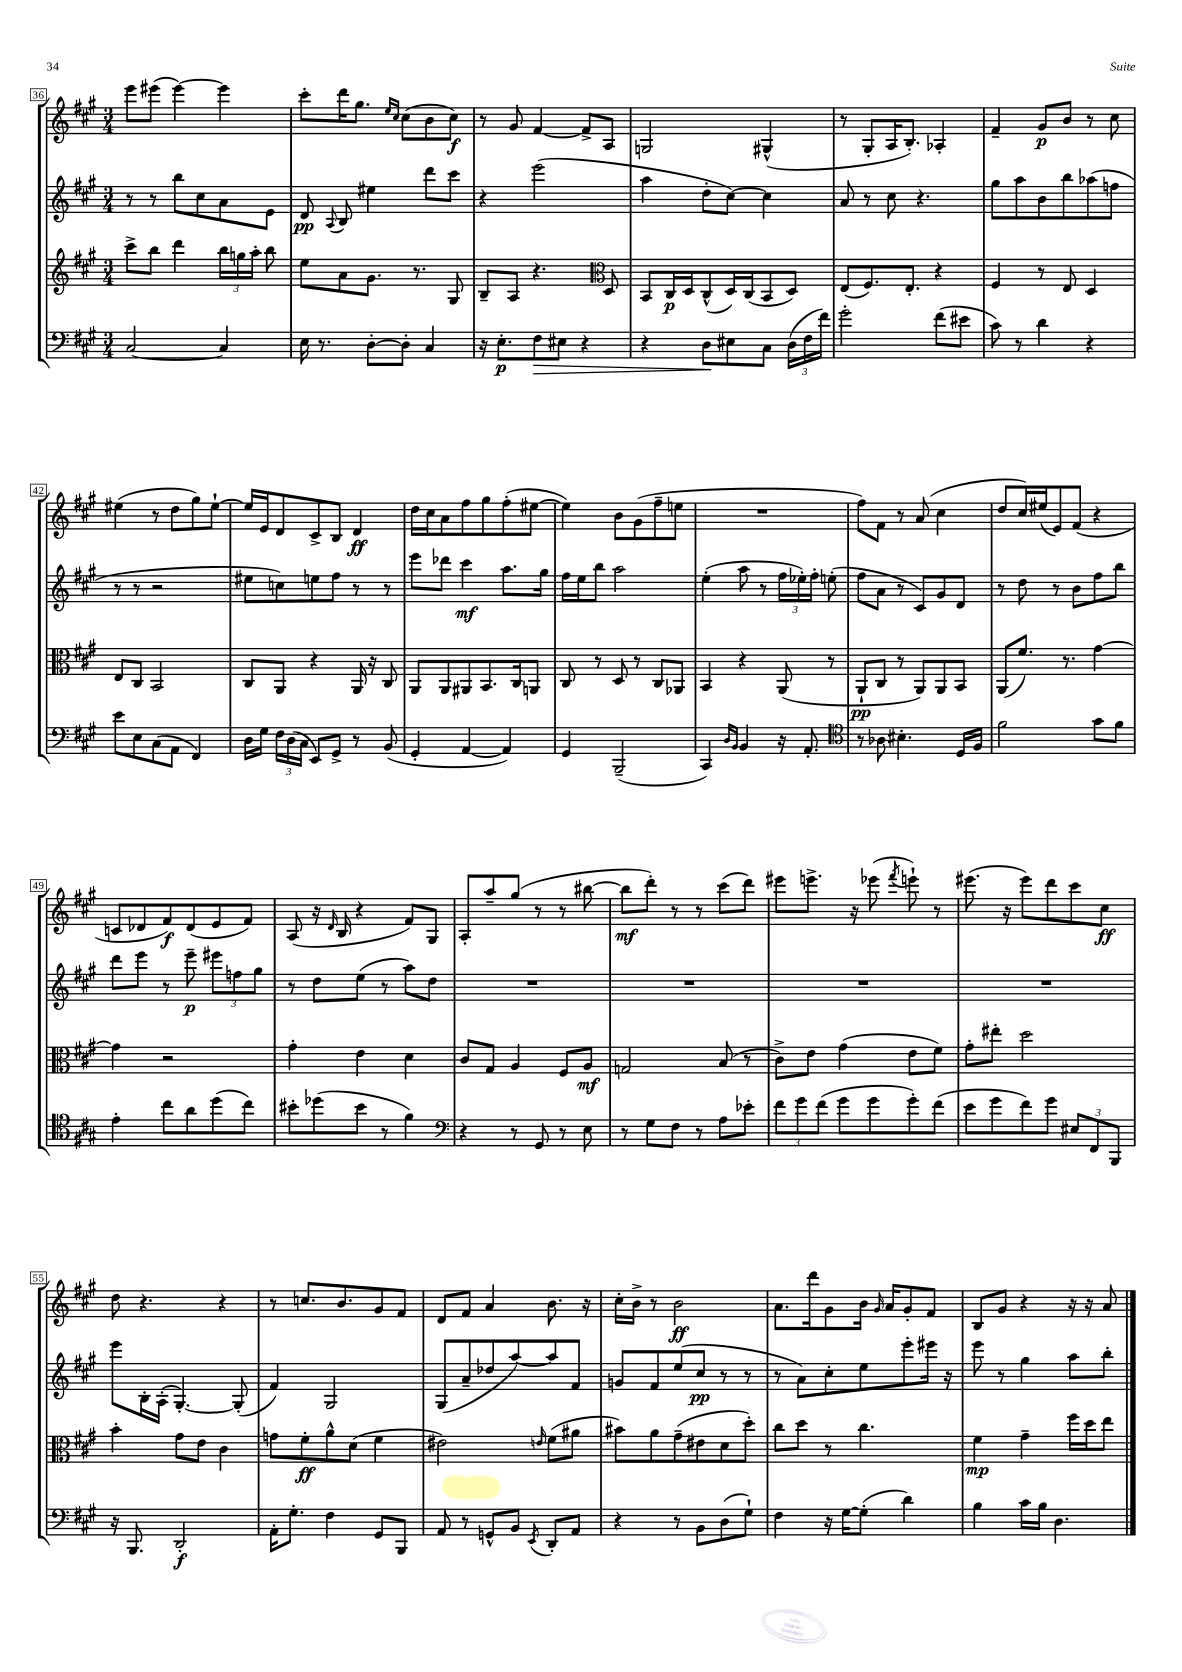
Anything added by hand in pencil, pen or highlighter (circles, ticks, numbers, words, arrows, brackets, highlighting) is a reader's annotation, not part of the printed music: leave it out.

**kern	**dynam	**kern	**dynam	**kern	**dynam	**kern	**dynam
*part4	*part4	*part3	*part3	*part2	*part2	*part1	*part1
*staff4	*staff4	*staff3	*staff3	*staff2	*staff2	*staff1	*staff1
*clefF4	*	*clefG2	*	*clefG2	*	*clefG2	*
*k[f#c#g#]	*	*k[f#c#g#]	*	*k[f#c#g#]	*	*k[f#c#g#]	*
*M3/4	*	*M3/4	*	*M3/4	*	*M3/4	*
=36	=36	=36	=36	=36	=36	=36	=36
[2C#/	.	8ccc#^\L	.	8r	.	8eee\L	.
.	.	8bb\J	.	8r	.	(8eee#X\J	.
.	.	4ddd\	.	8bb\L	.	[4eee#\)	.
.	.	.	.	8cc#\	.	.	.
4C#/]	.	24bb\LL	.	8a\	.	4eee#\]	.
.	.	24ggn\	.	.	.	.	.
.	.	24aa'\JJ	.	.	.	.	.
.	.	8bb\	.	8e\J	.	.	.
=37	=37	=37	=37	=37	=37	=37	=37
16E\	.	8ee\L	.	8d/	pp	8ccc#'\L	.
8.r	.	.	.	.	.	.	.
.	.	.	.	8qqA/	.	.	.
.	.	8a\	.	8B/	.	16ddd\K	.
.	.	.	.	.	.	8.gg#\J	.
[8D'\L	.	8.g#\J	.	4ee#X\	.	.	.
.	.	.	.	.	.	16qqee/LL	.
.	.	.	.	.	.	16qqcc#/JJ	.
8D'\J]	.	.	.	.	.	(8cc#\L	.
.	.	8.r	.	.	.	.	.
4C#/	.	.	.	8ddd\L	.	8b\	.
.	.	8G#/	.	8ccc#\J	.	8cc#\J)	f
=38	=38	=38	=38	=38	=38	=38	=38
16r	.	8B~/L	.	4r	.	8r	.
8.E'\L	p	.	.	.	.	.	.
.	.	8A/J	.	.	.	8g#/	.
!	!LO:HP:b	!	!	!	!	!	!
8F#\	>	4.r	.	(2eee\	.	[4f#/	.
8E#X\J	.	.	.	.	.	.	.
4r	.	.	.	.	.	8f#^/L]	.
*	*	*clefC3	*	*	*	*	*
.	.	8D/	.	.	.	8A/J	.
=39	=39	=39	=39	=39	=39	=39	=39
4r	.	8BB/L	.	4aa\	.	2Gn/	.
.	.	16C#/L	p	.	.	.	.
.	.	16D/J	.	.	.	.	.
8D\L	.	(8C#^^/	.	8dd'\L	.	.	.
8E#X\	]	16D/L)	.	[8cc#\J)	.	.	.
.	.	(16C#/J	.	.	.	.	.
8C#\J	.	8BB/	.	4cc#\]	.	(4G#X^^/	.
(24D\LL	.	8D/J)	.	.	.	.	.
24F#\	.	.	.	.	.	.	.
24f#\JJ)	.	.	.	.	.	.	.
=40	=40	=40	=40	=40	=40	=40	=40
2g#'\	.	(8E/L	.	8a/	.	8r	.
.	.	8.F#/)	.	8r	.	8G#'/L	.
.	.	.	.	8cc#\	.	16A/K	.
.	.	8.E'/J	.	.	.	8.B'/J)	.
.	.	.	.	4.r	.	.	.
(8f#\L	.	4r	.	.	.	4A-X'/	.
8e#X\J	.	.	.	.	.	.	.
=41	=41	=41	=41	=41	=41	=41	=41
8c#\)	.	4F#/	.	8gg#\L	.	4f#~/	.
8r	.	.	.	8aa\	.	.	.
4d\	.	8r	.	8b\	.	8g#/L	p
.	.	8E/	.	8bb\	.	8b/J	.
4r	.	4D/	.	(8aa-X\	.	8r	.
.	.	.	.	8ffn\J	.	8cc#\	.
!!LO:LB:g=z
=42	=42	=42	=42	=42	=42	=42	=42
8e\L	.	8E/L	.	8r	.	(4ee#X\	.
8E\	.	8C#/J	.	8r	.	.	.
(8C#\	.	2BB/	.	2r	.	8r	.
8AA\J	.	.	.	.	.	8dd\L	.
4FF#/)	.	.	.	.	.	8gg#\)	.
.	.	.	.	.	.	[8ee#`\J	.
=43	=43	=43	=43	=43	=43	=43	=43
16D\LL	.	8C#/L	.	8ee#X\L	.	16ee#/LL]	.
16G#\JJ	.	.	.	.	.	16e/J	.
24F#\LL	.	8AA/J	.	8ccn\)	.	8d/	.
(24D\	.	.	.	.	.	.	.
24C#\JJ	.	.	.	.	.	.	.
8EE/L)	.	4r	.	8een\	.	8c#^/	.
8GG#^/J	.	.	.	8ff#\J	.	8B/J	.
8r	.	16AA/	.	8r	.	4d/	ff
.	.	16r	.	.	.	.	.
(8BB/	.	8C#/	.	8r	.	.	.
=44	=44	=44	=44	=44	=44	=44	=44
4GG#'/	.	8AA/L	.	8eee\L	.	16dd\LL	.
.	.	.	.	.	.	16cc#\J	.
.	.	8AA/	.	8ddd-X\J	.	8a\	.
[4AA/	.	8AA#X/	.	4ccc#\	mf	8ff#\	.
.	.	8.BB/	.	.	.	8gg#\	.
4AA/])	.	.	.	8.aa\L	.	(8ff#'\	.
.	.	16C#/k	.	.	.	.	.
.	.	8AAn/J	.	.	.	[8ee#X\J	.
.	.	.	.	16gg#\Jk	.	.	.
=45	=45	=45	=45	=45	=45	=45	=45
4GG#/	.	8C#/	.	16ff#\LL	.	4ee#\])	.
.	.	.	.	16ee\J	.	.	.
.	.	8r	.	8bb\J	.	.	.
(2BBB~/	.	8D/	.	2aa\	.	8b\L	.
.	.	8r	.	.	.	(8g#\	.
.	.	8C#/L	.	.	.	8ff#~\	.
.	.	8AA-X/J	.	.	.	8een\J	.
=46	=46	=46	=46	=46	=46	=46	=46
4CC#/)	.	4BB/	.	(4ee'\	.	2.r	.
16qqD/LL	.	.	.	.	.	.	.
16qqBB/JJ	.	.	.	.	.	.	.
4BB/	.	4r	.	8aa\	.	.	.
.	.	.	.	8r	.	.	.
16r	.	(8AA/	.	24ff#\LL	.	.	.
.	.	.	.	24ee-X'\)	.	.	.
8.AA'/	.	.	.	.	.	.	.
.	.	.	.	24ff#'\JJ	.	.	.
.	.	8r	.	(8een'\	.	.	.
=47	=47	=47	=47	=47	=47	=47	=47
*clefC4	*	*	*	*	*	*	*
8r	.	8AA`/L	pp	8ff#\L	.	8ff#\L)	.
8A-X\	.	8C#/J	.	8a\J	.	8f#\J	.
4.B#X'\	.	8r	.	8r	.	8r	.
.	.	8AA/L)	.	8c#/L)	.	(8a/	.
.	.	8AA/	.	8g#/	.	4cc#\	.
16D/LL	.	8BB/J	.	8d/J	.	.	.
16F#/JJ	.	.	.	.	.	.	.
=48	=48	=48	=48	=48	=48	=48	=48
2f#\	.	(8AA/L	.	8r	.	8dd/L	.
.	.	8.f#/J)	.	8dd\	.	16cc#/L)	.
.	.	.	.	.	.	(16ee#X/J	.
.	.	.	.	8r	.	8e/)	.
.	.	8.r	.	.	.	.	.
.	.	.	.	8b\L	.	(8f#/J	.
8g#\L	.	[4g#\	.	8ff#\	.	4r	.
8f#\J	.	.	.	8bb\J	.	.	.
!!LO:LB:g=z
=49	=49	=49	=49	=49	=49	=49	=49
4e'\	.	4g#\]	.	8ddd\L	.	8cn/L	.
.	.	.	.	8eee\J	.	8d-X/	.
8cc#\L	.	2r	.	8r	.	8f#/)	f
8a\	.	.	.	8eee~\	p	(8d-/	.
(8dd\	.	.	.	12eee#X\L	.	8e/	.
.	.	.	.	12ffn\	.	.	.
8cc#\J)	.	.	.	.	.	8f#/J)	.
.	.	.	.	12gg#\J	.	.	.
=50	=50	=50	=50	=50	=50	=50	=50
8b#X'\L	.	4g#'\	.	8r	.	(8A/	.
(8dd-X\	.	.	.	8dd\L	.	16r	.
.	.	.	.	.	.	16qqd/	.
.	.	.	.	.	.	16B/	.
8b#\J	.	4e\	.	(8ee\J	.	4r	.
8r	.	.	.	8r	.	.	.
4f#\)	.	4d\	.	8aa\L)	.	8f#/L)	.
.	.	.	.	8dd\J	.	8G#/J	.
=51	=51	=51	=51	=51	=51	=51	=51
*clefF4	*	*	*	*	*	*	*
4r	.	8c#/L	.	2.r	.	8A'/L	.
.	.	8G#/J	.	.	.	8aa~/	.
8r	.	4A/	.	.	.	(8gg#/J	.
8GG#/	.	.	.	.	.	8r	.
8r	.	8F#/L	.	.	.	8r	.
8E\	.	8A/J	mf	.	.	[8bb#X\	.
=52	=52	=52	=52	=52	=52	=52	=52
8r	.	2Gn/	.	2.r	.	8bb#\L]	mf
8G#\L	.	.	.	.	.	8ddd'\J)	.
8F#\J	.	.	.	.	.	8r	.
8r	.	.	.	.	.	8r	.
8A\L	.	(8B/	.	.	.	(8ccc#\L	.
8e-X'\J	.	8r	.	.	.	8ddd\J)	.
=53	=53	=53	=53	=53	=53	=53	=53
12f#\L	.	8c#^\L)	.	2.r	.	8eee#X\L	.
12g#\	.	.	.	.	.	.	.
.	.	8e\J	.	.	.	8.eeen^\J	.
(12f#\J	.	.	.	.	.	.	.
8g#\L	.	(4g#\	.	.	.	.	.
.	.	.	.	.	.	16r	.
8g#\	.	.	.	.	.	(8eee-X\	.
.	.	.	.	.	.	8qfff#/	.
8g#'\)	.	8e\L	.	.	.	8eeen`\)	.
(8f#\J	.	8f#\J)	.	.	.	8r	.
=54	=54	=54	=54	=54	=54	=54	=54
8e\L	.	8g#'\L	.	2.r	.	(8.eee#X\	.
8g#\	.	8ee#X'\J	.	.	.	.	.
.	.	.	.	.	.	16r	.
8f#\)	.	2dd\	.	.	.	8eee#\L)	.
8g#\J	.	.	.	.	.	8ddd\	.
12E#X/L	.	.	.	.	.	8ccc#\	.
12FF#/	.	.	.	.	.	.	.
.	.	.	.	.	.	8cc#\J	ff
12BBB/J	.	.	.	.	.	.	.
!!LO:LB:g=z
=55	=55	=55	=55	=55	=55	=55	=55
16r	.	4b'\	.	8eee\L	.	8dd\	.
8.BBB/	.	.	.	.	.	.	.
.	.	.	.	16B'\L	.	4.r	.
.	.	.	.	(16A'\JJ	.	.	.
2DD'/	f	8g#\L	.	[4.G#'/)	.	.	.
.	.	8e\J	.	.	.	.	.
.	.	4c#\	.	.	.	4r	.
.	.	.	.	(8G#'/]	.	.	.
=56	=56	=56	=56	=56	=56	=56	=56
16AA'\KL	.	8gn\L	.	4f#/)	.	8r	.
8.G#'\J	.	.	.	.	.	.	.
.	.	8f#'\	ff	.	.	8.ccn/L	.
4F#\	.	8a^^\	.	2G#/	.	.	.
.	.	.	.	.	.	8.b/	.
.	.	(8d\J	.	.	.	.	.
8GG#/L	.	4f#\	.	.	.	8g#/	.
8BBB/J	.	.	.	.	.	8f#/J	.
=57	=57	=57	=57	=57	=57	=57	=57
8AA/	.	2e#X\)	.	(8G#/L	.	8d/L	.
8r	.	.	.	8a~/	.	8f#/J	.
8GGn^^/L	.	.	.	8dd-X/	.	4a/	.
8BB/J	.	.	.	[8aa/)	.	.	.
8qEE/	.	16qqen/	.	.	.	.	.
8DD'/L	.	(8f#\L	.	8aa/]	.	8.b\	.
8AA/J	.	8a#X\J	.	8f#/J	.	.	.
.	.	.	.	.	.	16r	.
=58	=58	=58	=58	=58	=58	=58	=58
4r	.	8b#X\L)	.	8gn/L	.	16cc#'\LL	.
.	.	.	.	.	.	16b^\JJ	.
.	.	8a\	.	8f#/	.	8r	.
8r	.	(8g#~\	.	(8ee/	.	2b\	ff
8BB\L	.	8e#X\	.	8cc#/J	pp	.	.
(8D\	.	8d\	.	8r	.	.	.
8G#`\J)	.	8dd'\J)	.	8r	.	.	.
=59	=59	=59	=59	=59	=59	=59	=59
4F#\	.	8cc#\L	.	8r	.	8.a\L	.
.	.	8dd\J	.	8a\L)	.	.	.
.	.	.	.	.	.	16ddd\k	.
16r	.	8r	.	8cc#'\	.	8g#\	.
[16G#\KL	.	.	.	.	.	.	.
(8G#'\J]	.	4.cc#\	.	8ee\	.	16b\Jk	.
.	.	.	.	.	.	16qqg#/	.
.	.	.	.	.	.	16a/KL	.
4d\)	.	.	.	8eee'\	.	8g#'/	.
.	.	.	.	16eee#X\Jk	.	8f#/J	.
.	.	.	.	16r	.	.	.
=60	=60	=60	=60	=60	=60	=60	=60
4B\	.	4f#\	mp	8eee\	.	8B/L	.
.	.	.	.	8r	.	8g#/J	.
16c#\LL	.	4g#~\	.	4gg#\	.	4r	.
16B\JJ	.	.	.	.	.	.	.
4.D\	.	.	.	.	.	.	.
.	.	16ff#\LL	.	8aa\L	.	16r	.
.	.	16dd\J	.	.	.	16r	.
.	.	8ee\J	.	8bb'\J	.	8a/	.
==	==	==	==	==	==	==	==
*-	*-	*-	*-	*-	*-	*-	*-
